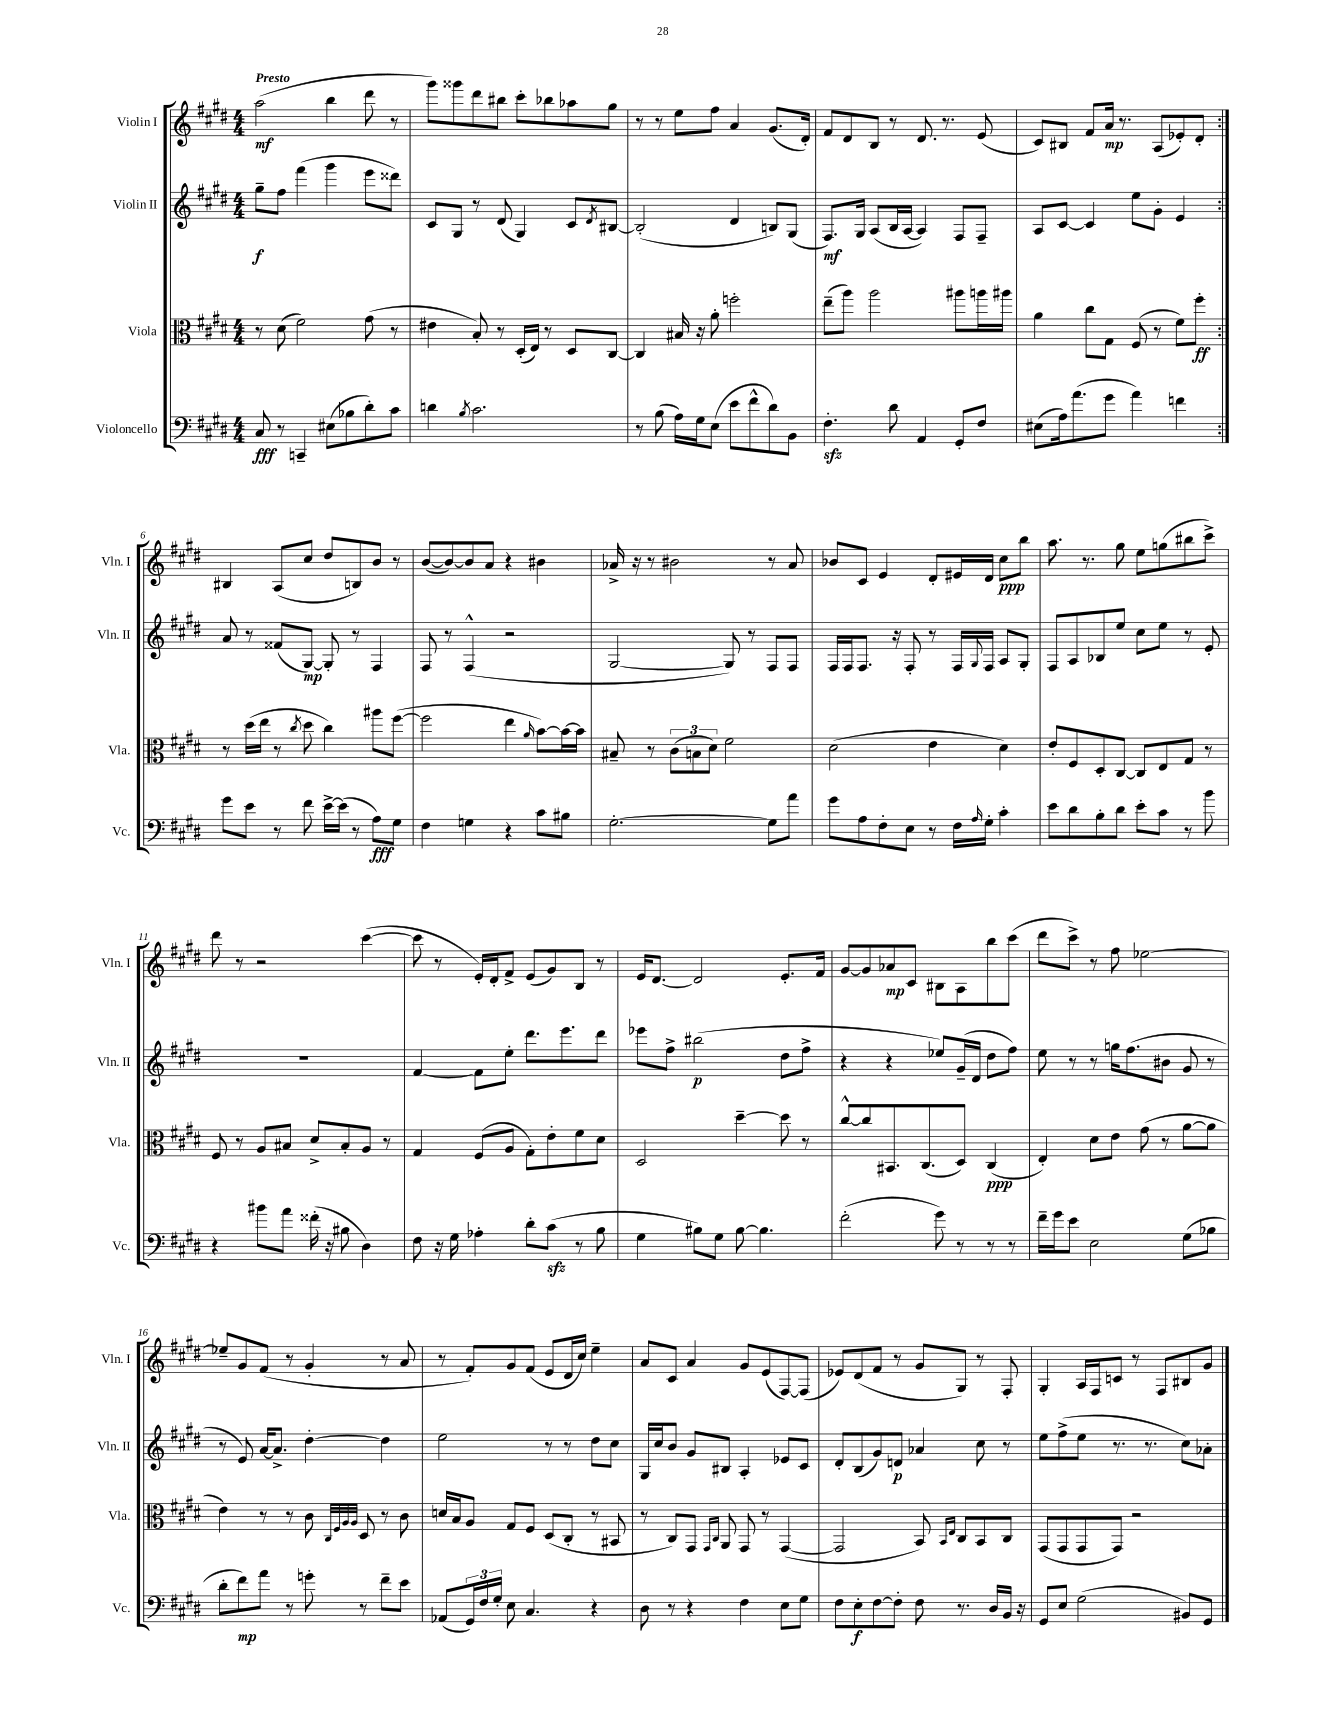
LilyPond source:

<<
\new StaffGroup <<
\new Staff = "s0" \with { instrumentName = "Violin I" shortInstrumentName = "Vln. I" } {
    \clef treble \key e \major \numericTimeSignature \time 4/4 \tempo "Presto"
    \repeat volta 2 { a''2\mf( b''4 dis'''8 r8 |
    gis'''8) gisis'''8 dis'''8 bis''8 cis'''8-. bes''8 aes''8 gis''8 |
    r8 r8 e''8 fis''8 a'4 gis'8.( dis'16-.) |
    fis'8 dis'8 b8 r8 dis'8. r8. e'8( |
    cis'8) bis8 fis'8 a'16\mp r8. a8( ees'8-.) dis'8-. | }
    bis4 a8( cis''8 dis''8 b8) b'8 r8 |
    b'8~( b'8~) b'8 a'8 r4 bis'4 |
    aes'16-> r16 r8 bis'2 r8 aes'8 |
    bes'8 cis'8 e'4 dis'8-. eis'16 dis'16 cis''8\ppp b''8 |
    a''8. r8. gis''8 e''8 g''8( bis''8 cis'''8->) |
    dis'''8 r8 r2 cis'''4~( |
    cis'''8 r8 e'16-.) dis'16-. fis'8-> e'8( gis'8) b8 r8 |
    e'16 dis'8.~ dis'2 e'8.-. fis'16 |
    gis'8~ gis'8 aes'8\mp cis'8 bis8 a8 b''8 cis'''8( |
    dis'''8 cis'''8->) r8 fis''8 ees''2~ |
    ees''8-- gis'8 fis'8( r8 gis'4-. r8 a'8 |
    r8 fis'8-.) gis'8 fis'8( e'8 dis'16 cis''16) e''4-- |
    a'8 cis'8 a'4 gis'8 e'8( fis8~) fis8( |
    ees'8) dis'8( fis'8 r8 gis'8 gis8) r8 fis8-. |
    gis4-. a16 fis16 c'8 r8 fis8 bis8 gis'8 \bar "|." |
}
\new Staff = "s1" \with { instrumentName = "Violin II" shortInstrumentName = "Vln. II" } {
    \clef treble \key e \major \numericTimeSignature \time 4/4
    \repeat volta 2 { gis''8--\f fis''8 fis'''4( gis'''4 e'''8 disis'''8) |
    cis'8 gis8 r8 dis'8( gis4) cis'8 \acciaccatura { dis'8 } bis8~ |
    bis2-.( dis'4 b8) gis8( |
    fis8.\mf) gis16 a8( b16 a16~ a4) fis8 fis8-- |
    a8 cis'8~ cis'4 e''8 gis'8-. e'4 | }
    a'8 r8 fisis'8( gis8~\mp) gis8-. r8 fis4 |
    fis8 r8 fis4-^( r2 |
    gis2~ gis8) r8 fis8 fis8 |
    fis16 fis16 fis8. r16 fis8-. r8 fis16 \appoggiatura { gis8 } fis16 a8 gis8-. |
    fis8 a8 bes8 e''8 cis''8 e''8 r8 e'8-. |
    R1 |
    fis'4~ fis'8 e''8-. dis'''8. e'''8. dis'''8 |
    ees'''8 fis''8-> bis''2\p( dis''8 fis''8-> |
    r4 r4 ees''8) gis'16--( dis'16 dis''8 fis''8) |
    e''8 r8 r8 g''16 fis''8.( bis'8 gis'8 r8 |
    r8 e'8) a'16~ a'8.-> dis''4~-. dis''4 |
    e''2 r8 r8 dis''8 cis''8 |
    gis16 cis''16 b'8 gis'8 bis8 a4-. ees'8 cis'8 |
    dis'8-. b8( gis'8) d'8\p aes'4 cis''8 r8 |
    e''8 fis''8->( e''8 r8. r8. cis''8) aes'8-. \bar "|." |
}
\new Staff = "s2" \with { instrumentName = "Viola" shortInstrumentName = "Vla." } {
    \clef alto \key e \major \numericTimeSignature \time 4/4
    \repeat volta 2 { r8 dis'8( fis'2) gis'8( r8 |
    eis'4 b8-.) r8 dis16-.( e16) r8 dis8 cis8~ |
    cis4 bis16 r16 a'8-. f''2-. |
    e''8--( a''8) a''2 ais''8 a''16 ais''16 |
    a'4 cis''8 gis8 fis8( r8 fis'8) fis''8-.\ff | }
    r8 dis''16( e''16 r8 \acciaccatura { cis''8 } dis''8 cis''4) ais''8 fis''8~( |
    fis''2 e''4 \grace { a'16 } b'8~) b'16~ b'16 |
    bis8-- r8 \tuplet 3/2 { cis'8( b8 dis'8) } fis'2 |
    dis'2( e'4 dis'4) |
    e'8-. fis8 dis8-. cis8~ cis8 e8 gis8 r8 |
    fis8 r8 a8 bis8 dis'8-> bis8-. a8 r8 |
    gis4 fis8( a8 gis8-.) e'8-. fis'8 dis'8 |
    dis2 dis''4~-- dis''8 r8 |
    cis''8~-^ cis''8 bis,8. cis8.( dis8) cis4\ppp( |
    e4-.) dis'8 e'8 gis'8( r8 a'8~ a'8 |
    e'4) r8 r8 cis'8 \grace { cis32 fis32 a32 a32 } dis8 r8 cis'8 |
    d'16 b16 a8 gis8 fis8 dis8( cis8-. r8 bis,8 |
    r8 cis8) gis,8 \grace { gis,16 cis16 } a,8 gis,8 r8 gis,4~( |
    gis,2 b,8) \grace { b,16 e16 } cis8 b,8 cis8 |
    gis,8( gis,8 gis,8 gis,8) r2 \bar "|." |
}
\new Staff = "s3" \with { instrumentName = "Violoncello" shortInstrumentName = "Vc." } {
    \clef bass \key e \major \numericTimeSignature \time 4/4
    \repeat volta 2 { cis8\fff r8 c,4-- eis8( bes8 dis'8-.) cis'8 |
    d'4 \acciaccatura { b8 } cis'2. |
    r8 b8( a16) gis16 e8( e'8 fis'8-^ dis'8) b,8 |
    fis4.-.\sfz dis'8 a,4 gis,8-. fis8 |
    eis8( a16) a'8.( gis'8 a'4) f'4 | }
    gis'8 e'8 r8 fis'8 e'16~-> e'16( r8 a8\fff) gis8 |
    fis4 g4 r4 cis'8 bis8 |
    gis2.~-. gis8 a'8 |
    gis'8 a8 fis8-. e8 r8 fis16 \grace { a16 } gis16-. cis'4-. |
    e'8 dis'8 b8-. dis'8 e'8-. cis'8 r8 b'8 |
    r4 bis'8 a'8 fisis'16-.( r16 bis8 dis4) |
    fis8 r16 gis16 aes4-. dis'8-. cis'8\sfz( r8 b8 |
    gis4 bis8) gis8 bis8~ bis4. |
    fis'2-.( gis'8) r8 r8 r8 |
    fis'16-- gis'16 e'8 e2 gis8( bes8 |
    dis'8-. fis'8\mp) a'8 r8 g'8-. r8 fis'8-- e'8 |
    aes,8( \tuplet 3/2 { gis,16) fis16 gis16-. } e8 cis4. r4 |
    dis8 r8 r4 fis4 e8 gis8 |
    fis8 e8-.\f fis8~ fis8-. fis8 r8. dis16 b,16 r16 |
    gis,8 e8 gis2( bis,8) gis,8 \bar "|." |
}
>>
>>
